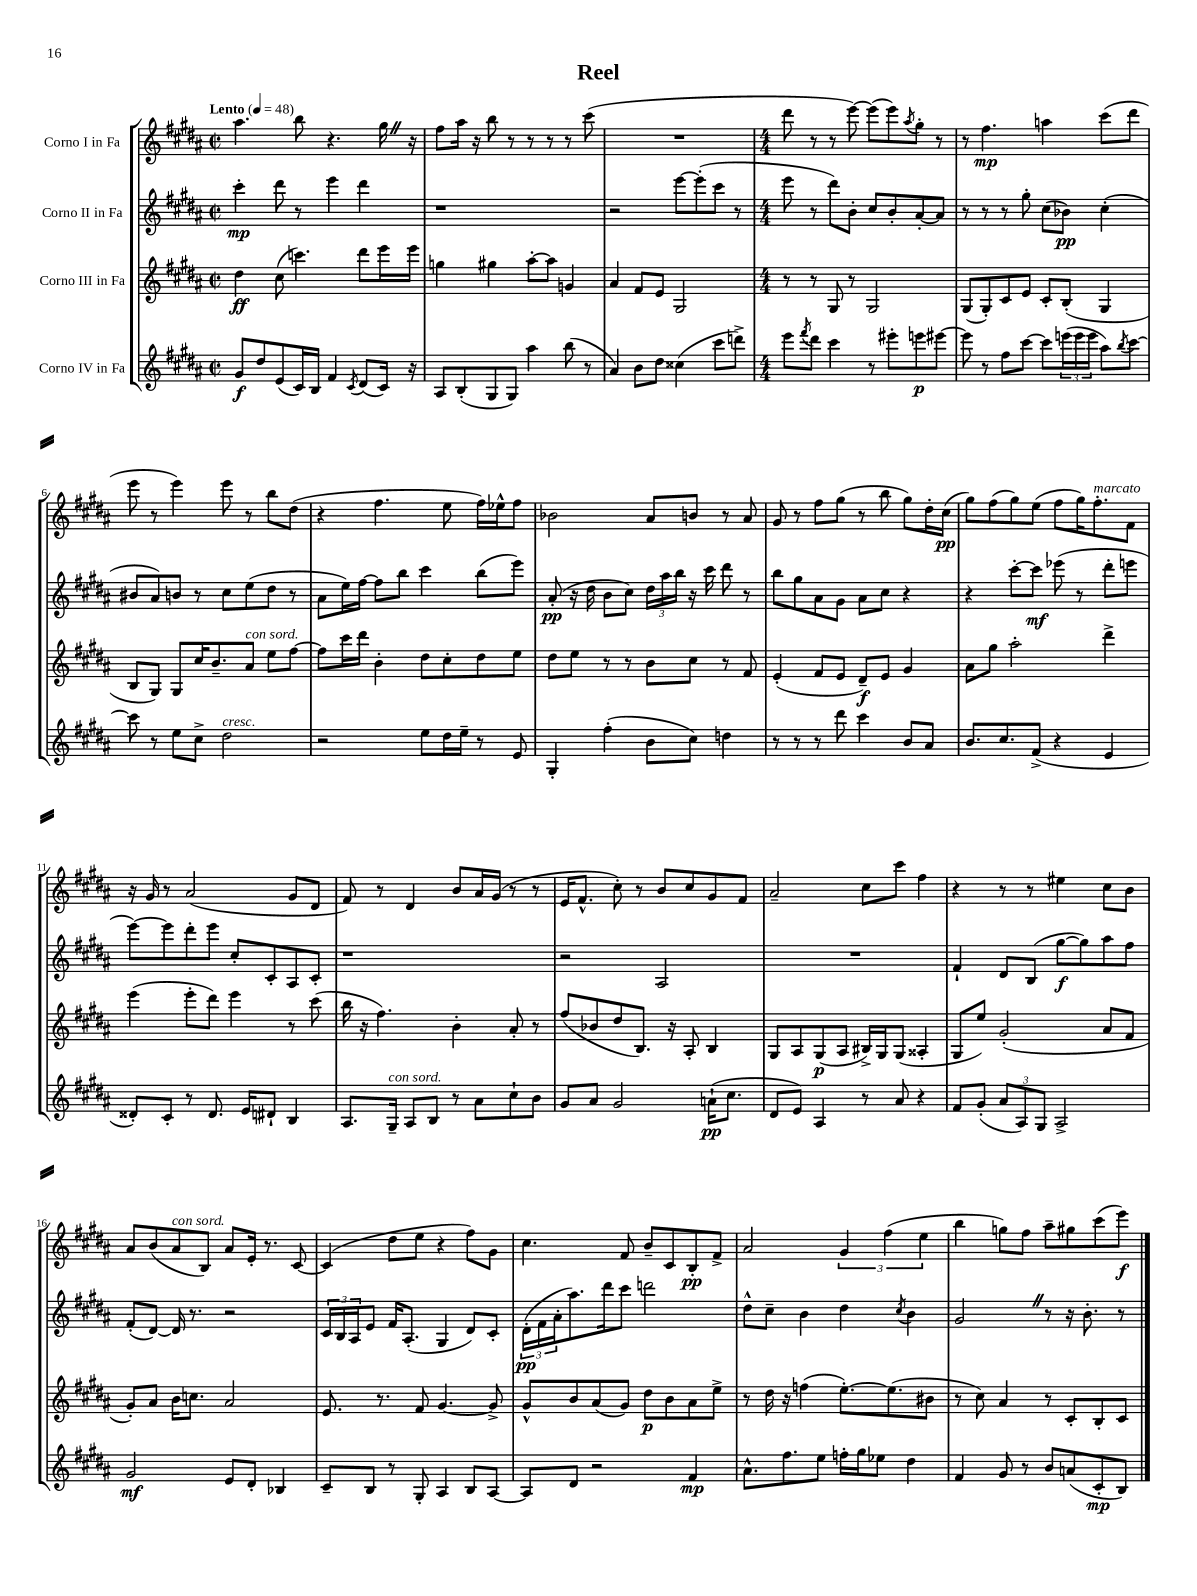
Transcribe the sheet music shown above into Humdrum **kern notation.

**kern	**kern	**kern	**kern
*staff4	*staff3	*staff2	*staff1
*clefG2	*clefG2	*clefG2	*clefG2
*k[f#c#g#d#a#]	*k[f#c#g#d#a#]	*k[f#c#g#d#a#]	*k[f#c#g#d#a#]
*M2/2	*M2/2	*M2/2	*M2/2
*met(c|)	*met(c|)	*met(c|)	*met(c|)
*MM48	*MM48	*MM48	*MM48
8g#/L	4dd#\	4ccc#'\	4.aa#\
8dd#/	.	.	.
(8e/	(8cc#\	8ddd#\	.
16c#/L)	4.ccc\)	8r	8bb\
16B/JJ	.	.	.
4f#/	.	4eee\	4.r
8qc#/	.	.	.
(8d#/L	8ddd#\L	4ddd#\	.
16c#/Jk)	16eee\L	.	16gg#\
16r	16eee\JJ	.	16r
=	=	=	=
8A#/L	4gg\	1r	8ff#\L
(8B'/	.	.	16aa#\Jk
.	.	.	16r
8G#/	4gg#\	.	8bb\
8G#/J)	.	.	8r
4aa#\	[8aa#'\L	.	8r
.	8aa#\]J	.	8r
(8bb\	4g/	.	8r
8r	.	.	(8ccc#\
=	=	=	=
4a#/)	4a#/	2r	1r
8b\L	8f#/L	.	.
8dd#\J	8e/J	.	.
(4cc##\	2G#/	[8eee\L	.
.	.	(8eee'\]	.
8ccc#\L	.	8ccc#\J	.
8ddd^\J)	.	8r	.
=	=	=	=
*M4/4	*M4/4	*M4/4	*M4/4
8eee\L	8r	8eee\	8ddd#\
8qfff#/	.	.	.
8ddd#\J	8r	8r	8r
4ccc#\	8G#/	8ddd#\L)	8r
.	8r	8b'\J	[8eee\)
8r	2G#/	8cc#/L	(8eee\]L
8eee#'\L	.	8b'/	8eee\)
.	.	.	8qaa#/
8eee\	.	[8a#'/	8gg#'\J
[8eee#\J	.	8a#/]J	8r
=	=	=	=
8eee#\]	(8G#/L	8r	8r
8r	8G#'/)	8r	4.ff#\
8ff#\L	8c#/	8r	.
[8ccc#\J	8e/J	8gg#'\	.
8ccc#\]L	8c#'/L	(8cc#\L	4aa\
(24eee\L	(8B'/J	8b-\J)	.
24eee\	.	.	.
24eee\JJ	.	.	.
8aa#\L)	4G#/	(4cc#'\	(8ccc#\L
8qbb/	.	.	.
[8ccc#\J	.	.	8ddd#\J
=	=	=	=
8ccc#\]	8B/L	8b#/L	8eee\
8r	8G#/J)	8a#/)	8r
8ee\L	8G#/L	8b/J	4eee\)
8cc#^\J	16cc#/K	8r	.
.	8.b~/	.	.
2dd#\	.	8cc#\L	8eee\
.	8a#/J	(8ee\	8r
.	8ee\L	8dd#\J	8bb\L
.	[8ff#\J	8r	(8dd#\J
=	=	=	=
2r	8ff#\]L	8a#\L	4r
.	16ccc#\L	16ee\L)	.
.	16ddd#\JJ	[16ff#\JJ	.
.	4b'\	8ff#\]L	4.ff#\
.	.	8bb\J	.
8ee\L	8dd#\L	4ccc#\	.
16dd#\L	8cc#'\	.	8ee\
16ee~\JJ	.	.	.
8r	8dd#\	(8bb\L	16ff#\LL)
.	.	.	16ee-^^\J
8e/	8ee\J	8eee\J)	8ff#\J
=	=	=	=
4G#'/	8dd#\L	(8a#'/	2b-\
.	8ee\J	16r	.
.	.	16dd#\	.
(4ff#'\	8r	8b\L	.
.	8r	8cc#\J)	.
8b\L	8b\L	24dd#\LL	8a#/L
.	.	24aa#\	.
.	.	24bb\JJ	.
8cc#\J)	8cc#\J	16r	8b/J
.	.	16ccc#\	.
4dd\	8r	8ddd#\	8r
.	8f#/	8r	8a#/
=	=	=	=
8r	(4e'/	8bb\L	8g#/
8r	.	8gg#\	8r
8r	8f#/L	8a#\	8ff#\L
8ddd#\	8e/J	8g#\J	(8gg#\J
4ccc#\	8d#~/L)	8a#\L	8r
.	8e/J	8cc#\J	8bb\
8b/L	4g#/	4r	8gg#\L)
8a#/J	.	.	16dd#'\L
.	.	.	(16cc#\JJ
=	=	=	=
8.b/L	8a#\L	4r	8gg#\L)
.	8gg#\J	.	(8ff#\
8.cc#/	.	.	.
.	2aa#'\	[8ccc#'\L	8gg#\)
(8f#^/J	.	8ccc#\]J	(8ee\J
4r	.	(8eee-\	8ff#\L
.	.	8r	16gg#\K)
.	.	.	8.ff#'\
4e/	4ddd#^\	8ddd#'\L	.
.	.	8eee\J	8f#\J
=	=	=	=
8d##'/L)	(4eee\	[8eee\L)	16r
.	.	.	16g#/
8c#'/J	.	8eee\]	8r
8r	8eee'\L	8ddd#'\	(2a#/
8.d##/	8ddd#\J)	8eee\J	.
.	4eee\	8cc#'/L	.
16e/LK	.	.	.
8d#`/J	.	8c#'/	.
4B/	8r	8A#/	8g#/L
.	(8ccc#\	8c#'/J	8d#/J
=	=	=	=
8.A#/L	16bb\	1r	8f#/)
.	16r	.	.
.	4.ff#\)	.	8r
16G#~/Jk	.	.	.
8A#/L	.	.	4d#/
8B/J	.	.	.
8r	4b'\	.	8b/L
8a#\L	.	.	16a#/L
.	.	.	(16g#/JJ
8cc#`\	8a#'/	.	8r
8b\J	8r	.	8r
=	=	=	=
8g#/L	(8ff#/L	2r	16e/LK
.	.	.	8.f#^^/J
8a#/J	8b-/	.	.
2g#/	8dd#/	.	8cc#'\)
.	8.B/J)	.	8r
.	.	2A#/	8b/L
.	16r	.	.
.	8A#'/	.	8cc#/
(16a`\LK	4B/	.	8g#/
8.cc#\J	.	.	.
.	.	.	8f#/J
=	=	=	=
8d#/L	8G#/L	1r	2a#~/
8e/J)	8A#/	.	.
4A#/	(8G#/	.	.
.	8A#/J	.	.
8r	16B#^/LL)	.	8cc#\L
.	16G#/J	.	.
8a#/	(8G#/J	.	8ccc#\J
4r	4A##'/	.	4ff#\
=	=	=	=
8f#/L	8G#/L	4f#`/	4r
(8g#'/J	8ee/J)	.	.
12a#/L	(2g#'/	8d#/L	8r
12A#/)	.	.	.
.	.	(8B/J	8r
12G#/J	.	.	.
2A#^/	.	[8gg#\L	4ee#\
.	.	8gg#\])	.
.	8a#/L	8aa#\	8cc#\L
.	8f#/J	8ff#\J	8b\J
=	=	=	=
2g#/	8g#'/L)	(8f#'/L	8a#/L
.	8a#/J	[8d#/J)	(8b/
.	16b\LK	16d#/]	8a#/
.	8.cc\J	8.r	.
.	.	.	8B/J)
8e/L	2a#/	2r	8a#/L
8d#'/J	.	.	16e'/Jk
.	.	.	8.r
4B-/	.	.	.
.	.	.	[8c#/
=	=	=	=
8c#~/L	8.e/	24c#/LL	(4c#/]
.	.	24B/	.
.	.	24A#/J	.
8B/J	.	8e/J	.
.	8.r	.	.
8r	.	16f#/LK	8dd#\L
.	.	(8.A#'/J	.
8G#'/	8f#/	.	8ee\J
4A#/	[4.g#/	4G#/	4r
8B/L	.	8d#/L)	8ff#\L)
[8A#/J	8g#^/]	8c#'/J	8g#\J
=	=	=	=
8A#/]L	8g#^^/L	(24d#'\LL	4.cc#\
.	.	24f#\	.
.	.	24a#'\J	.
8d#/J	8b/	8.aa#\)	.
2r	(8a#/	.	.
.	.	16ddd#\k	.
.	8g#/J)	8ccc#\J	8f#/
.	8dd#\L	2ddd\	8b~/L
.	8b\	.	8c#/
4f#/	8a#\	.	8B'/
.	8ee^\J	.	8f#^/J
=	=	=	=
8.a#^^\L	8r	8dd#^^\L	2a#/
.	16dd#\	8cc#~\J	.
8.ff#\	16r	.	.
.	(4ff\	4b\	.
8ee\J	.	.	.
16ff'\LL	[8.ee'\L)	4dd#\	6g#/
16gg#\J	.	.	.
8ee-\J	.	.	.
.	.	.	(6ff#\
.	(8.ee\]	.	.
.	.	8qcc#/	.
4dd#\	.	4b\	.
.	.	.	6ee\
.	8b#\J	.	.
=	=	=	=
4f#/	8r	2g#/	4bb\
.	8cc#\)	.	.
8g#/	4a#/	.	8gg\L)
8r	.	.	8ff#\J
8b/L	8r	8r	8aa#~\L
(8a/	8c#'/L	16r	8gg#\
.	.	8.b'\	.
8c#'/	8B'/	.	(8ccc#\
8B/J)	8c#/J	8r	8eee\J)
==	==	==	==
*-	*-	*-	*-
